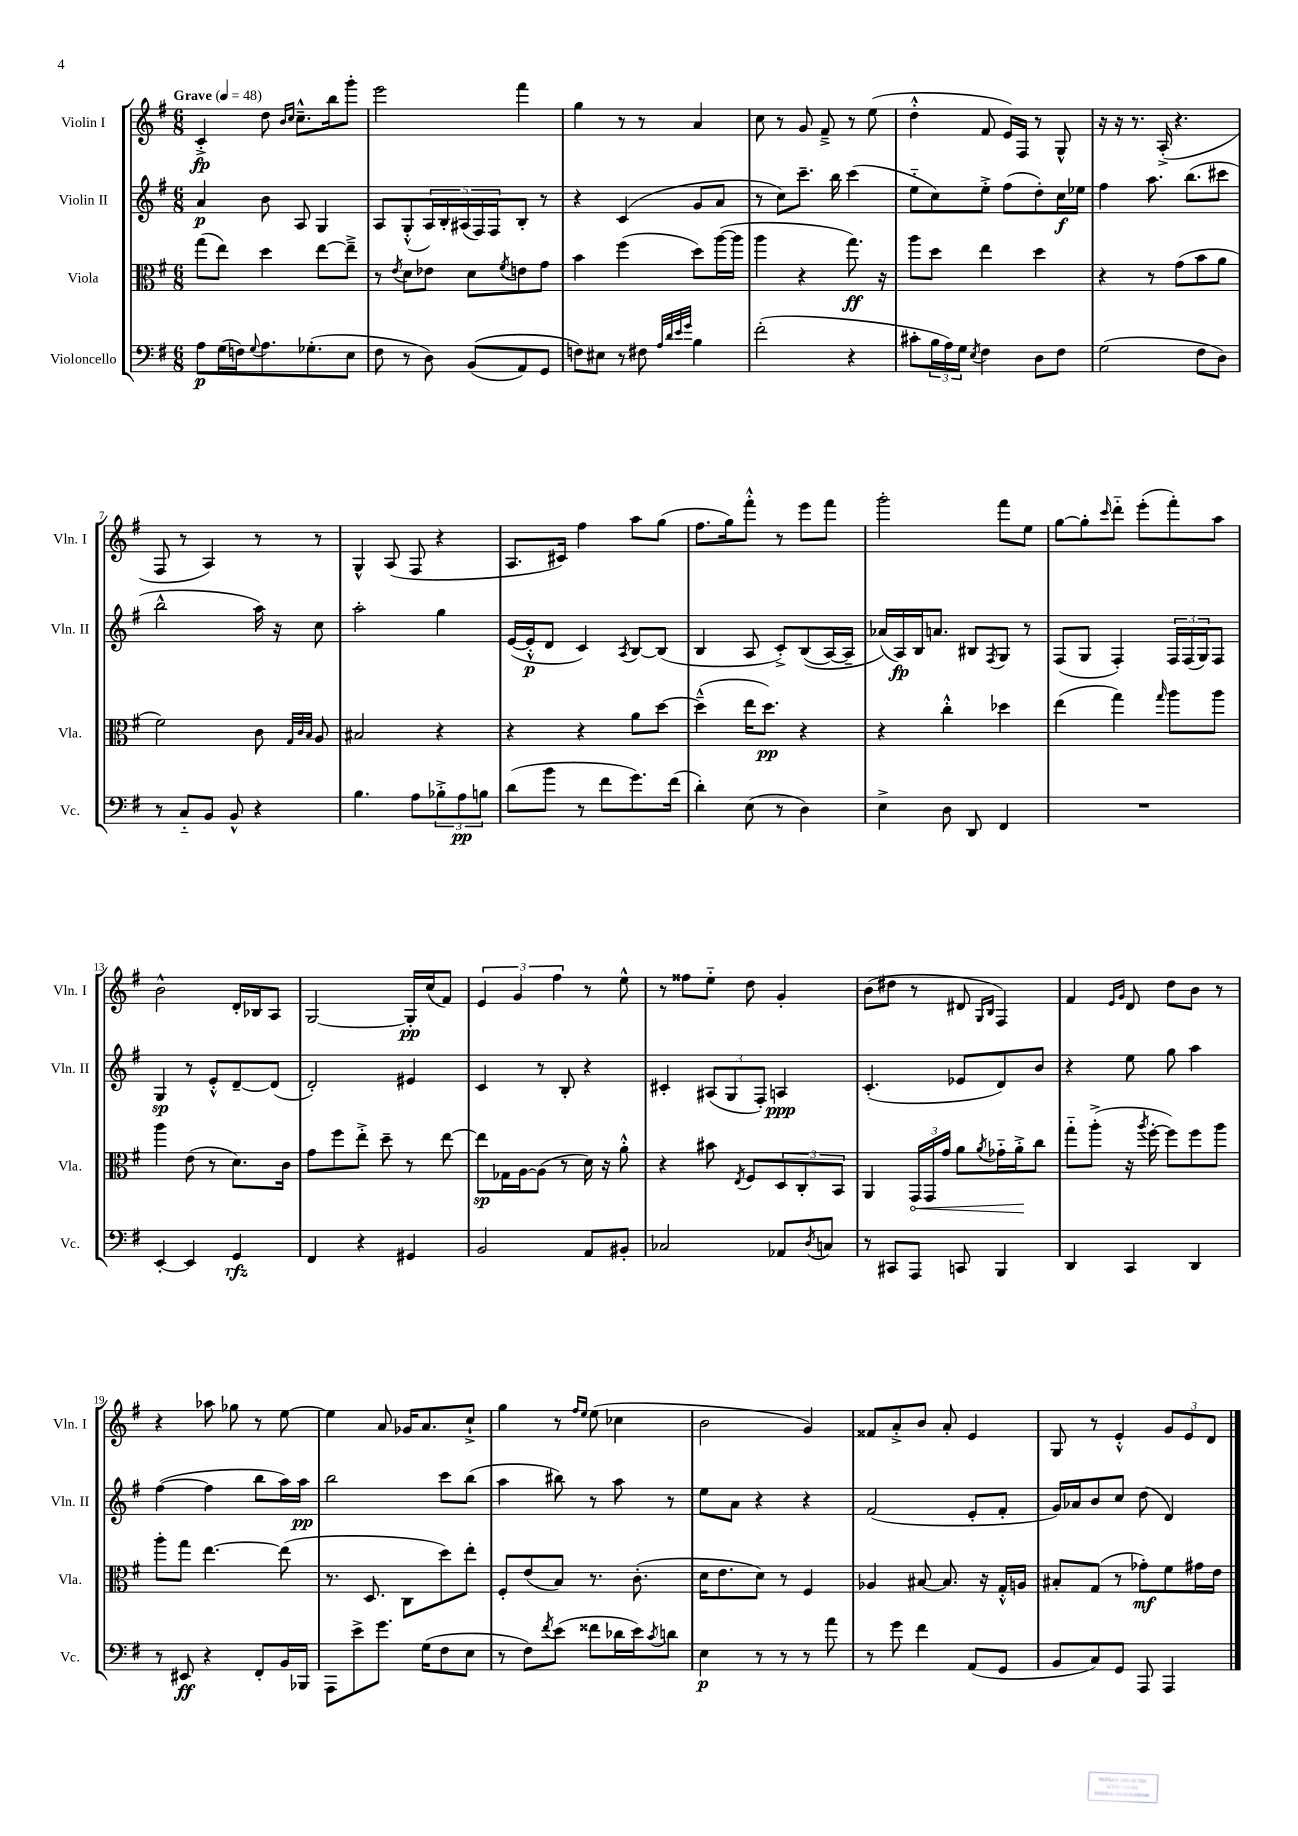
<<
\new StaffGroup <<
\new Staff = "s0" \with { instrumentName = "Violin I" shortInstrumentName = "Vln. I" } {
    \clef treble \key g \major \numericTimeSignature \time 6/8 \tempo "Grave" 4 = 48
    c'4-.->\fp d''8 \grace { b'16 c''16 } c''8.---^ b''16 g'''8-. |
    e'''2 fis'''4 |
    g''4 r8 r8 a'4 |
    c''8 r8 g'8 fis'8---> r8 e''8( |
    d''4-.-^ fis'8 e'16) fis16 r8 g8-^ |
    r16 r16 r8. a16-.->( r4. |
    fis8 r8 a4) r8 r8 |
    g4-^ a8( fis8 r4 |
    a8. cis'16) fis''4 a''8 g''8( |
    fis''8. g''16) fis'''8-.-^ r8 e'''8 fis'''8 |
    g'''2-. fis'''8 e''8 |
    g''8~ g''8-. \grace { c'''16 } d'''8-_ e'''8-.( fis'''8-.) a''8 |
    b'2-^ d'16-. bes16 a8 |
    g2~ g16-.\pp c''16( fis'8) |
    \tuplet 3/2 { e'4 g'4 fis''4 } r8 e''8-^ |
    r8 fisis''8 e''8-_ d''8 g'4-. |
    b'8( dis''8 r8 dis'8 \grace { g16 b16 } fis4) |
    fis'4 \grace { e'16 g'16 } d'8 d''8 b'8 r8 |
    r4 aes''8 ges''8 r8 e''8~ |
    e''4 a'8 ges'16 a'8. c''8-!-> |
    g''4 r8 \grace { fis''16 e''16 } e''8( ces''4 |
    b'2 g'4) |
    fisis'8 a'8-.-> b'8 a'8-. e'4 |
    g8 r8 e'4-.-^ \tuplet 3/2 { g'8 e'8 d'8 } \bar "|." |
}
\new Staff = "s1" \with { instrumentName = "Violin II" shortInstrumentName = "Vln. II" } {
    \clef treble \key g \major \numericTimeSignature \time 6/8
    a'4\p b'8 a8 g4 |
    a8 g8-.-^( \tuplet 5/4 { a16) b16-. ais16( fis16) fis16 } b8-. r8 |
    r4 c'4( g'8 a'8 |
    r8 c''8) c'''8.-- b''16 c'''4( |
    e''8-_ c''8) e''8-.-> fis''8( d''8-.) c''16\f ees''16 |
    fis''4 a''8. b''8.( cis'''8 |
    b''2-^ a''16) r16 c''8 |
    a''2-. g''4 |
    e'16~( e'16-.-^\p d'8 c'4) \acciaccatura { a8 } b8~ b8( |
    b4 a8 c'8-.->) b8(\( a16~) a16-- |
    aes'16(\) a16\fp) b16 a'8. bis8 \acciaccatura { fis8 } g8 r8 |
    fis8( g8 fis4-.) \tuplet 3/2 { fis16 fis16( g16) } fis8 |
    g4\sp r8 e'8-.-^ d'8~-- d'8( |
    d'2-.) eis'4 |
    c'4 r8 b8-. r4 |
    cis'4-. \tuplet 3/2 { ais8( g8 fis8-.) } a4\ppp |
    c'4.-.( ees'8 d'8) b'8 |
    r4 e''8 g''8 a''4 |
    fis''4~( fis''4 b''8 a''16) a''16\pp |
    b''2 c'''8 b''8( |
    a''4 bis''8) r8 a''8 r8 |
    e''8 a'8 r4 r4 |
    fis'2( e'8-. fis'8-. |
    g'16) aes'16 b'8 c''8 d''8( d'4) \bar "|." |
}
\new Staff = "s2" \with { instrumentName = "Viola" shortInstrumentName = "Vla." } {
    \clef alto \key g \major \numericTimeSignature \time 6/8
    g''8( e''8) d''4 e''8~ e''8---> |
    r8 \acciaccatura { e'8 } d'8 ees'8 d'8 \acciaccatura { fis'8 } e'8 g'8 |
    b'4 fis''4( d''8) a''16~( a''16 |
    a''4 r4 g''8.\ff) r16 |
    a''8 d''8 e''4 d''4 |
    r4 r8 g'8( b'8 a'8 |
    fis'2) c'8 \grace { g32 c'32 b32 } a8 |
    bis2 r4 |
    r4 r4 a'8 d''8~ |
    d''4---^( e''16 d''8.\pp) r4 |
    r4 c''4-.-^ des''4 |
    e''4( g''4) \grace { g''16 } a''8 a''8 |
    a''4 e'8( r8 d'8.) c'16 |
    g'8 fis''8 e''8-.-> d''8-- r8 e''8~ |
    e''8\sp ges16 a16~ a8( r8 d'16) r16 a'8-.-^ |
    r4 bis'8 \acciaccatura { e8 } fis8 \tuplet 3/2 { d8 c8-. b,8 } |
    a,4 \tuplet 3/2 { \once \override Hairpin.circled-tip = ##t g,16\< g,16 g'16 } a'8 \acciaccatura { a'8 } ges'16-_ a'16-.->\! c''8 |
    g''8-_ a''8-.->( r16 \acciaccatura { a''8 } fis''16~-. fis''8) fis''8 a''8 |
    a''8-. g''8 e''4.~ e''8( |
    r8. d8. c8 d''8) e''8-. |
    fis8-. e'8( b8) r8. c'8.-.( |
    d'16 e'8. d'8) r8 fis4 |
    aes4 bis8~ bis8. r16 g16-.-^ a16 |
    bis8-. g8( r8 ges'8-.\mf) fis'8 gis'16 e'16 \bar "|." |
}
\new Staff = "s3" \with { instrumentName = "Violoncello" shortInstrumentName = "Vc." } {
    \clef bass \key g \major \numericTimeSignature \time 6/8
    a8\p g16( f16) \appoggiatura { g8 } a8. ges8.-.( e8 |
    fis8 r8 d8) b,8(\( a,8) g,8 |
    f8\) eis8 r8 fis8 \grace { a32 d'32 e'32 g'32 } b4 |
    fis'2-.( r4 |
    cis'8-. \tuplet 3/2 { b16 a16) g16 } \acciaccatura { e8 } fis4 d8 fis8 |
    g2( fis8 d8) |
    r8 c8-_ b,8 b,8-^ r4 |
    b4. a8 \tuplet 3/2 { bes8-.-> a8\pp b8 } |
    d'8( b'8 r8 fis'8 g'8.) fis'16( |
    d'4-.) e8( r8 d4) |
    e4-> d8 d,8 fis,4 |
    R2. |
    e,4~-. e,4 g,4\rfz |
    fis,4 r4 gis,4 |
    b,2 a,8 bis,8-. |
    ces2 aes,8 \acciaccatura { d8 } c8 |
    r8 cis,8 a,,8 c,8 b,,4 |
    d,4 c,4 d,4 |
    r8 eis,8\ff r4 fis,8-. b,16 bes,,16 |
    a,,8 e'8-> g'8. g16( fis8 e8 |
    r8 fis8) \acciaccatura { fis'8 } e'8( fisis'8 des'16 e'16) \acciaccatura { c'8 } d'8 |
    e4\p r8 r8 r8 a'8 |
    r8 g'8 fis'4 a,8( g,8 |
    b,8 c8) g,8 a,,8 a,,4 \bar "|." |
}
>>
>>
